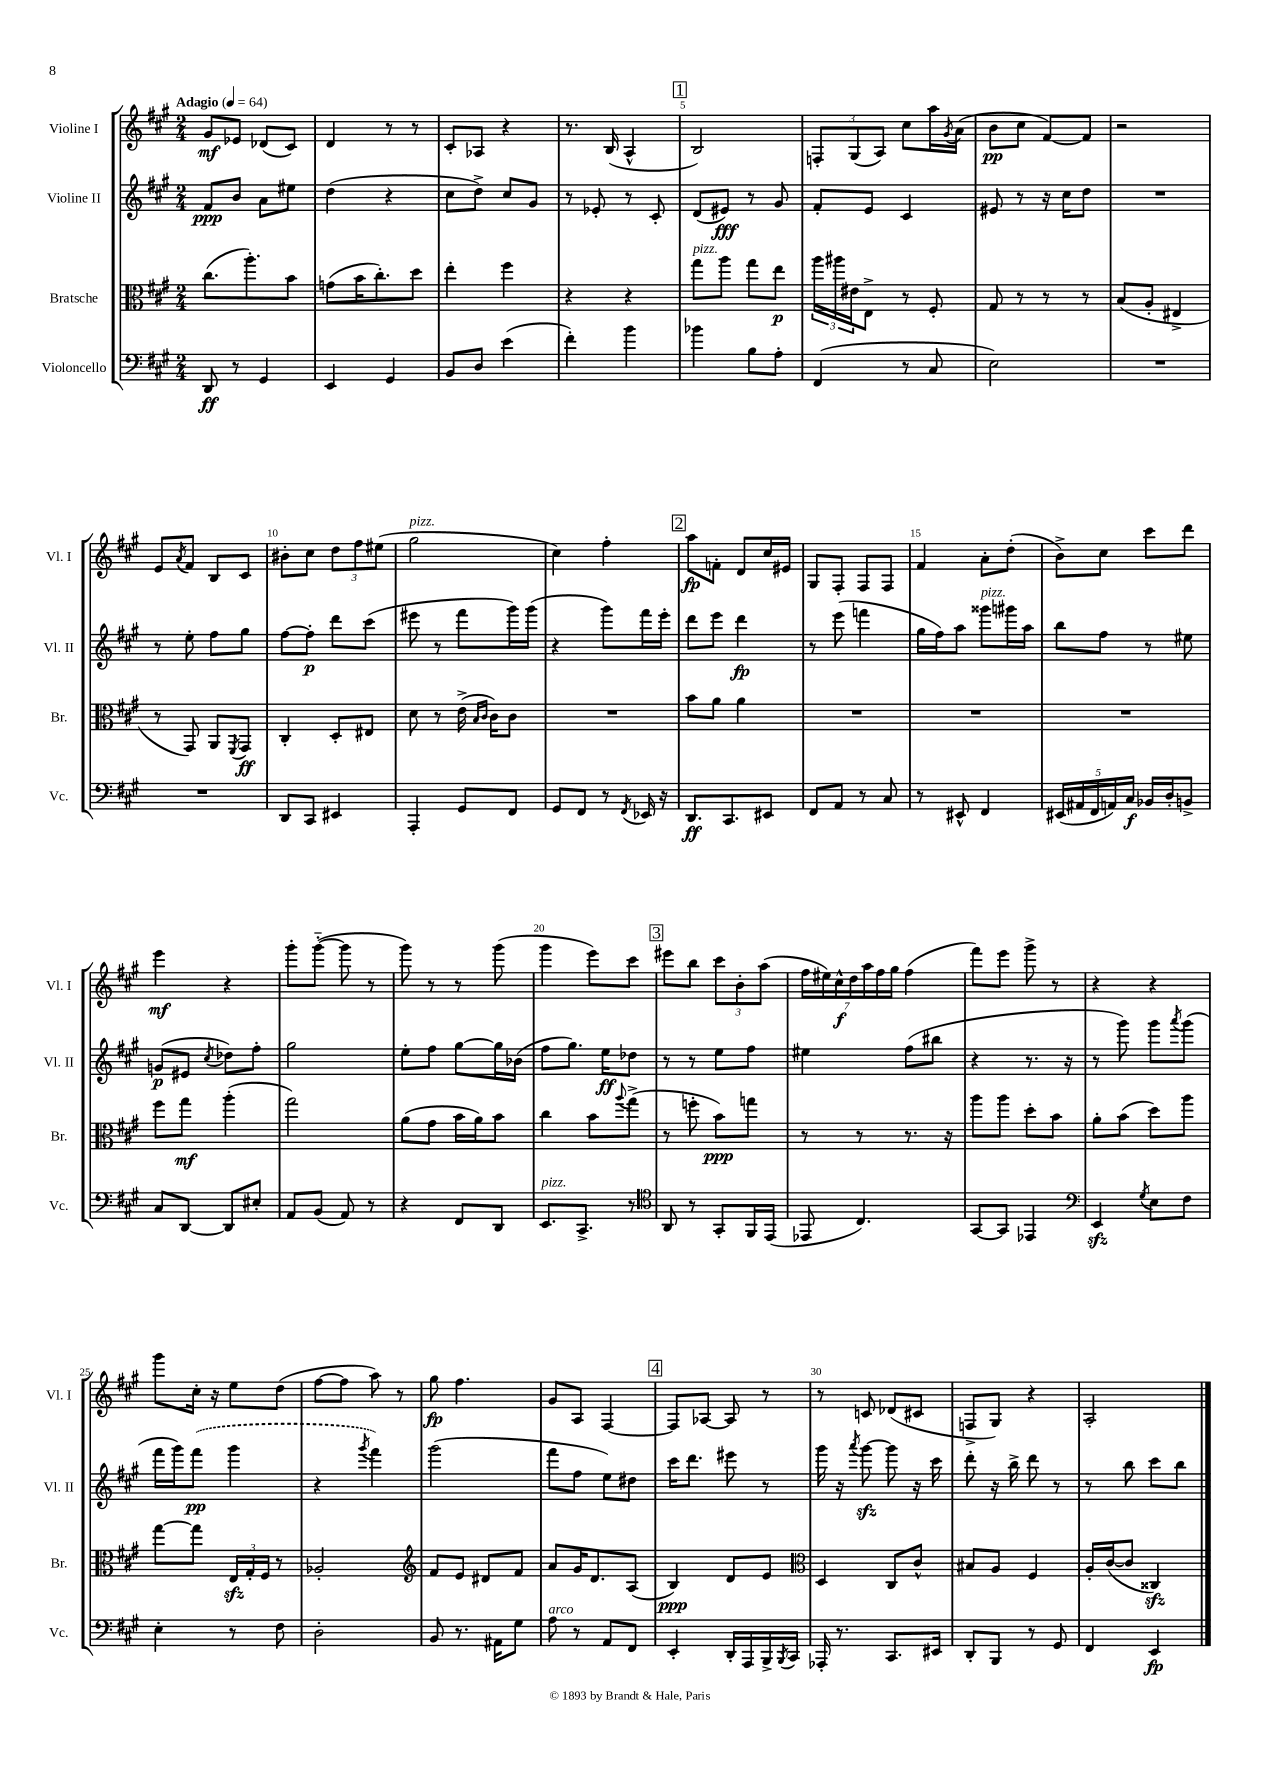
<<
\new StaffGroup <<
\new Staff = "s0" \with { instrumentName = "Violine I" shortInstrumentName = "Vl. I" } {
    \clef treble \key a \major \numericTimeSignature \time 2/4 \tempo "Adagio" 4 = 64
    gis'8\mf ees'8 des'8( cis'8) |
    d'4 r8 r8 |
    cis'8-. aes8 r4 |
    r8. b16( a4-^ |
    \mark \markup { \box "1" } b2) |
    \tuplet 3/2 { f8-. gis8( a8) } cis''8 a''16 \acciaccatura { gis'8 } a'16( |
    b'8\pp cis''8 fis'8~) fis'8 |
    r2 |
    e'8 \acciaccatura { a'8 } fis'8 b8 cis'8 |
    bis'8-. cis''8 \tuplet 3/2 { d''8 fis''8 eis''8( } |
    gis''2^\markup { \italic "pizz." } |
    cis''4) fis''4-. |
    \mark \markup { \box "2" } a''8\fp f'8-. d'8 cis''16 eis'16 |
    gis8 fis8-. fis8 fis8 |
    fis'4 a'8-. d''8-.( |
    b'8->) cis''8 cis'''8 d'''8 |
    e'''4\mf r4 |
    gis'''8-. gis'''8~-_( gis'''8 r8 |
    gis'''8) r8 r8 gis'''8( |
    gis'''4 e'''8) cis'''8 |
    \mark \markup { \box "3" } eis'''8 b''8 \tuplet 3/2 { cis'''8 b'8-. a''8( } |
    \tuplet 7/4 { fis''16 eis''16) cis''16-^\f d''16 a''16 fis''16 gis''16 } fis''4( |
    fis'''8) e'''8 gis'''8-> r8 |
    r4 r4 |
    gis'''8 cis''16-. r16 e''8 d''8( |
    fis''8~ fis''8 a''8) r8 |
    gis''8\fp fis''4. |
    gis'8 a8 fis4~ |
    \mark \markup { \box "4" } fis8 aes8~ aes8 r8 |
    r8 c'8 des'8( cis'8 |
    f8-> gis8) r4 |
    a2-. \bar "|." |
}
\new Staff = "s1" \with { instrumentName = "Violine II" shortInstrumentName = "Vl. II" } {
    \clef treble \key a \major \numericTimeSignature \time 2/4
    fis'8\ppp b'8 a'8 eis''8 |
    d''4( r4 |
    cis''8 d''8->) cis''8 gis'8 |
    r8 ees'8-. r8 cis'8-. |
    \mark \markup { \box "1" } d'8( eis'8\fff) r8 gis'8 |
    fis'8-. e'8 cis'4 |
    eis'8 r8 r16 cis''16 d''8 |
    R2 |
    r8 e''8-. fis''8 gis''8 |
    fis''8~ fis''8-.\p d'''8 cis'''8( |
    eis'''8 r8 fis'''8 gis'''16) gis'''16( |
    r4 gis'''8) fis'''16 e'''16-. |
    \mark \markup { \box "2" } d'''8 e'''8 d'''4\fp |
    r8 e'''8( f'''4 |
    gis''16 fis''16) a''8 gisis'''8^\markup { \italic "pizz." } gis'''16 a''16 |
    b''8 fis''8 r8 eis''8 |
    g'8\p( eis'8 \acciaccatura { cis''8 } des''8) fis''8-. |
    gis''2 |
    e''8-. fis''8 gis''8~ gis''16 bes'16( |
    fis''8 gis''8.) e''16\ff des''8 |
    \mark \markup { \box "3" } r8 r8 e''8 fis''8 |
    eis''4 fis''8( bis''8 |
    r4 r8. r16 |
    r8 gis'''8) gis'''8 \acciaccatura { a'''8 } gis'''8( |
    fis'''16 gis'''16) \once \slurDashed fis'''8\pp( gis'''4 |
    r4 \acciaccatura { gis'''8 } fis'''4) |
    gis'''2( |
    fis'''8 fis''8 e''8) dis''8 |
    \mark \markup { \box "4" } cis'''16 d'''8. eis'''8 r8 |
    gis'''16 r16 \acciaccatura { a'''8 } gis'''8~\sfz gis'''8 r16 cis'''16 |
    d'''8-. r16 b''16-> d'''8 r8 |
    r8 b''8 cis'''8 b''8 \bar "|." |
}
\new Staff = "s2" \with { instrumentName = "Bratsche" shortInstrumentName = "Br." } {
    \clef alto \key a \major \numericTimeSignature \time 2/4
    cis''8.( a''8.-.) b'8 |
    g'8( b'16 cis''8.-.) d''8 |
    e''4-. fis''4 |
    r4 r4 |
    \mark \markup { \box "1" } gis''8^\markup { \italic "pizz." } a''8 gis''8 e''8\p |
    \tuplet 3/2 { a''16 ais''16 eis'16 } e8-> r8 fis8-. |
    gis8 r8 r8 r8 |
    b8( a8-. eis4-> |
    r8 gis,8) a,8 \acciaccatura { fis,8 } gis,8\ff |
    cis4-. d8-. eis8 |
    d'8 r8 e'16->( \grace { b16 cis'16 } cis'16) cis'8 |
    R2 |
    \mark \markup { \box "2" } b'8 a'8 a'4 |
    R2 |
    R2 |
    R2 |
    fis''8 gis''8\mf a''4-.( |
    gis''2) |
    a'8( gis'8 b'16 a'16) b'8 |
    cis''4 b'8 \appoggiatura { a''8 } gis''8->( |
    \mark \markup { \box "3" } r8 f''8-. b'8\ppp) g''8 |
    r8 r8 r8. r16 |
    a''8 a''8 d''8-. b'8 |
    a'8-. b'8( d''8) a''8 |
    gis''8~ gis''8 \tuplet 3/2 { e16\sfz gis16-. fis16 } r8 |
    aes2-. |
    \clef treble fis'8 e'8 dis'8 fis'8 |
    a'8 gis'16 d'8. a8( |
    \mark \markup { \box "4" } b4\ppp) d'8 e'8 |
    \clef alto d4 cis8 cis'8-^ |
    bis8 a8 fis4 |
    a16-. cis'16~( cis'8 cisis4\sfz) \bar "|." |
}
\new Staff = "s3" \with { instrumentName = "Violoncello" shortInstrumentName = "Vc." } {
    \clef bass \key a \major \numericTimeSignature \time 2/4
    d,8\ff r8 gis,4 |
    e,4 gis,4 |
    b,8 d8 e'4( |
    fis'4-.) b'4 |
    \mark \markup { \box "1" } bes'4 b8 a8-. |
    fis,4( r8 cis8 |
    e2) |
    R2 |
    R2 |
    d,8 cis,8 eis,4 |
    a,,4-. gis,8 fis,8 |
    gis,8 fis,8 r8 \acciaccatura { fis,8 } ees,16 r16 |
    \mark \markup { \box "2" } d,8.\ff cis,8. eis,8 |
    fis,8 a,8 r8 cis8 |
    r8 eis,8-^ fis,4 |
    \tuplet 5/4 { eis,16( ais,16 fis,16 a,16) cis16\f } bes,16 d16-. b,8-> |
    cis8 d,8~ d,8 eis8-. |
    a,8 b,8( a,8) r8 |
    r4 fis,8 d,8 |
    e,8.^\markup { \italic "pizz." } cis,8.-> r8 |
    \mark \markup { \box "3" } \clef tenor a,8 r8 gis,8-. fis,16 e,16( |
    ees,8 cis4.) |
    gis,8~ gis,8 ees,4 |
    \clef bass e,4\sfz \acciaccatura { gis8 } e8 fis8 |
    e4-. r8 fis8 |
    d2-. |
    b,8 r8. ais,16 gis8 |
    a8^\markup { \italic "arco" } r8 a,8 fis,8 |
    \mark \markup { \box "4" } e,4-. d,16-. a,,16 b,,16-> \acciaccatura { b,,8 } cis,16 |
    aes,,16-. r8. cis,8. eis,16 |
    d,8-. b,,8 r8 gis,8 |
    fis,4 e,4\fp \bar "|." |
}
>>
>>
\layout { \context { \Score \override BarNumber.break-visibility = ##(#f #t #t) barNumberVisibility = #(every-nth-bar-number-visible 5) } }
